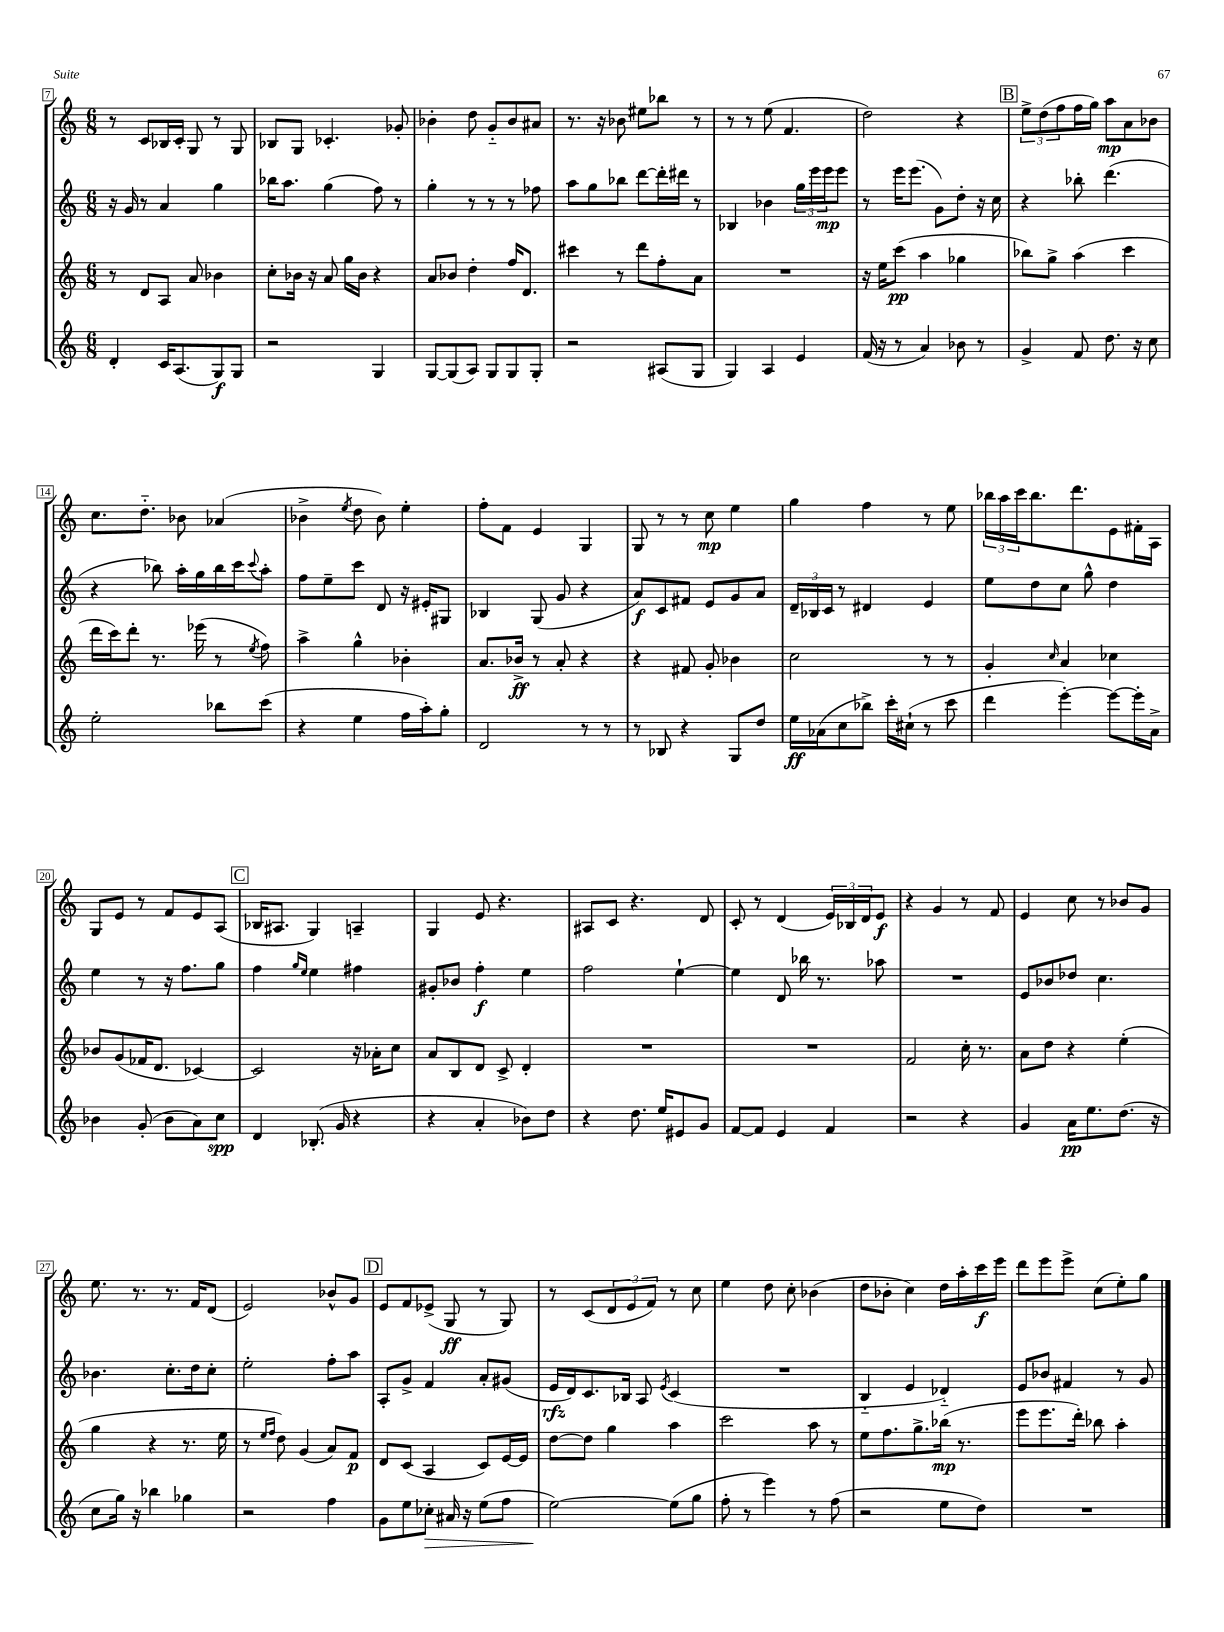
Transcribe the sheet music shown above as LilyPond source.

<<
\new StaffGroup <<
\new Staff = "s0" {
    \clef treble \key c \major \numericTimeSignature \time 6/8
    r8 c'8 bes16 c'16-. g8 r8 g8 |
    bes8 g8 ces'4.-. ges'8-. |
    bes'4-. d''8 g'8-_ bes'8 ais'8 |
    r8. r16 bes'8 eis''8 bes''8 r8 |
    r8 r8 e''8( f'4. |
    d''2) r4 |
    \mark \markup { \box "B" } \tuplet 3/2 { e''8-> d''8( f''8 } f''16 g''16) a''8\mp a'8 bes'8 |
    c''8. d''8.-_ bes'8 aes'4( |
    bes'4-> \acciaccatura { e''8 } d''8 bes'8) e''4-. |
    f''8-. f'8 e'4 g4 |
    g8 r8 r8 c''8\mp e''4 |
    g''4 f''4 r8 e''8 |
    \tuplet 3/2 { bes''16 a''16 c'''16 } bes''8. d'''8. e'8 fis'16-. a16 |
    g8 e'8 r8 f'8 e'8 a8( |
    \mark \markup { \box "C" } bes16 ais8. g4) a4-- |
    g4 e'8 r4. |
    ais8 c'8 r4. d'8 |
    c'8-. r8 d'4( \tuplet 3/2 { e'16) bes16 d'16 } e'8\f |
    r4 g'4 r8 f'8 |
    e'4 c''8 r8 bes'8 g'8 |
    e''8. r8. r8. f'16 d'8( |
    e'2) bes'8-^ g'8 |
    \mark \markup { \box "D" } e'8 f'8 ees'8->( g8\ff r8 g8) |
    r8 c'8( \tuplet 3/2 { d'8 e'8 f'8) } r8 c''8 |
    e''4 d''8 c''8-. bes'4( |
    d''8 bes'8-. c''4) d''16 a''16-. c'''16\f e'''16 |
    d'''8 e'''8 e'''8-> c''8( e''8-.) g''8 \bar "|." |
}
\new Staff = "s1" {
    \clef treble \key c \major \numericTimeSignature \time 6/8
    r16 g'16 r8 a'4 g''4 |
    bes''16 a''8. g''4( f''8) r8 |
    g''4-. r8 r8 r8 fes''8 |
    a''8 g''8 bes''8 d'''8~ d'''16-. dis'''16 r8 |
    bes4 bes'4 \tuplet 3/2 { g''16 e'''16 e'''16\mp } e'''8 |
    r8 e'''16 e'''8.( g'8) d''8-. r16 c''16 |
    \mark \markup { \box "B" } r4 bes''8-. d'''4.( |
    r4 bes''8) a''16-. g''16 bes''16 c'''16 \appoggiatura { c'''8 } a''8-. |
    f''8 e''8-- c'''8 d'8 r16 eis'16-. gis8 |
    bes4 g8( g'8 r4 |
    a'8\f) c'8 fis'8 e'8 g'8 a'8 |
    \tuplet 3/2 { d'16-- bes16 c'16 } r8 dis'4 e'4 |
    e''8 d''8 c''8 g''8-^ d''4 |
    e''4 r8 r16 f''8. g''8 |
    \mark \markup { \box "C" } f''4 \grace { g''16 e''16 } e''4 fis''4 |
    gis'8-. bes'8 f''4-.\f e''4 |
    f''2 e''4~-! |
    e''4 d'8 bes''16 r8. aes''8 |
    R2. |
    e'8 bes'8 des''8 c''4. |
    bes'4. c''8.-. d''16 c''8-. |
    e''2-. f''8-. a''8 |
    \mark \markup { \box "D" } a8-. g'8-> f'4 a'8-. gis'8( |
    e'16\rfz d'16) c'8. bes16 a8 \acciaccatura { e'8 } c'4( |
    R2. |
    b4-_ e'4 des'4-_) |
    e'8 bes'8 fis'4 r8 g'8 \bar "|." |
}
\new Staff = "s2" {
    \clef treble \key c \major \numericTimeSignature \time 6/8
    r8 d'8 a8 a'8 bes'4 |
    c''8-. bes'16 r16 a'8 g''16 bes'16 r4 |
    a'8 bes'8 d''4-. f''16 d'8. |
    cis'''4 r8 d'''8 f''8-. a'8 |
    R2. |
    r16 e''16 c'''8\pp( a''4 ges''4 |
    \mark \markup { \box "B" } bes''8) g''8-> a''4( c'''4 |
    d'''16 c'''16) d'''8-. r8. ees'''16( r8 \acciaccatura { e''8 } f''8) |
    a''4-> g''4-^ bes'4-. |
    a'8. bes'16->\ff r8 a'8-. r4 |
    r4 fis'8 g'8-. bes'4 |
    c''2 r8 r8 |
    g'4-. \grace { c''16 } a'4 ces''4 |
    bes'8 g'8( fes'16 d'8. ces'4~) |
    \mark \markup { \box "C" } ces'2 r16 aes'16-. c''8 |
    a'8 b8 d'8 c'8-> d'4-. |
    R2. |
    R2. |
    f'2 c''16-. r8. |
    a'8 d''8 r4 e''4-.( |
    g''4 r4 r8. e''16 |
    r8 \grace { e''16 f''16 } d''8) g'4( a'8) f'8\p |
    \mark \markup { \box "D" } d'8 c'8( a4 c'8) e'16~ e'16 |
    d''8~ d''8 g''4 a''4 |
    c'''2 a''8 r8 |
    e''8 f''8. g''8.-> bes''16\mp( r8. |
    e'''8 e'''8. d'''16-.) bes''8 a''4-. \bar "|." |
}
\new Staff = "s3" {
    \clef treble \key c \major \numericTimeSignature \time 6/8
    d'4-. c'16 a8.( g8\f) g8 |
    r2 g4 |
    g8~ g8( a8) g8 g8 g8-. |
    r2 ais8( g8 |
    g4) a4 e'4 |
    f'16( r16 r8 a'4) bes'8 r8 |
    \mark \markup { \box "B" } g'4-> f'8 d''8. r16 c''8 |
    e''2-. bes''8 c'''8( |
    r4 e''4 f''16 a''16-.) g''8-. |
    d'2 r8 r8 |
    r8 bes8 r4 g8 d''8 |
    e''16\ff aes'16( c''8 bes''8->) c'''16-. cis''16-!( r8 c'''8 |
    d'''4 e'''4~-.) e'''8~ e'''16-. a'16-> |
    bes'4 g'8-.( bes'8 a'8) c''8\spp |
    \mark \markup { \box "C" } d'4 bes8.-.( g'16 r4 |
    r4 a'4-. bes'8) d''8 |
    r4 d''8. e''16 eis'8 g'8 |
    f'8~ f'8 e'4 f'4 |
    r2 r4 |
    g'4 a'16\pp e''8. d''8.( r16 |
    c''8 g''16) r16 bes''4 ges''4 |
    r2 f''4 |
    \mark \markup { \box "D" } g'8 e''8 ces''8-.\> ais'16 r16 e''8( f''8 |
    e''2~\!) e''8( g''8 |
    f''8-. r8 e'''4) r8 f''8( |
    r2 e''8 d''8) |
    R2. \bar "|." |
}
>>
>>
\layout { \context { \Score currentBarNumber = #7 \override BarNumber.stencil = #(make-stencil-boxer 0.1 0.3 ly:text-interface::print) } }
